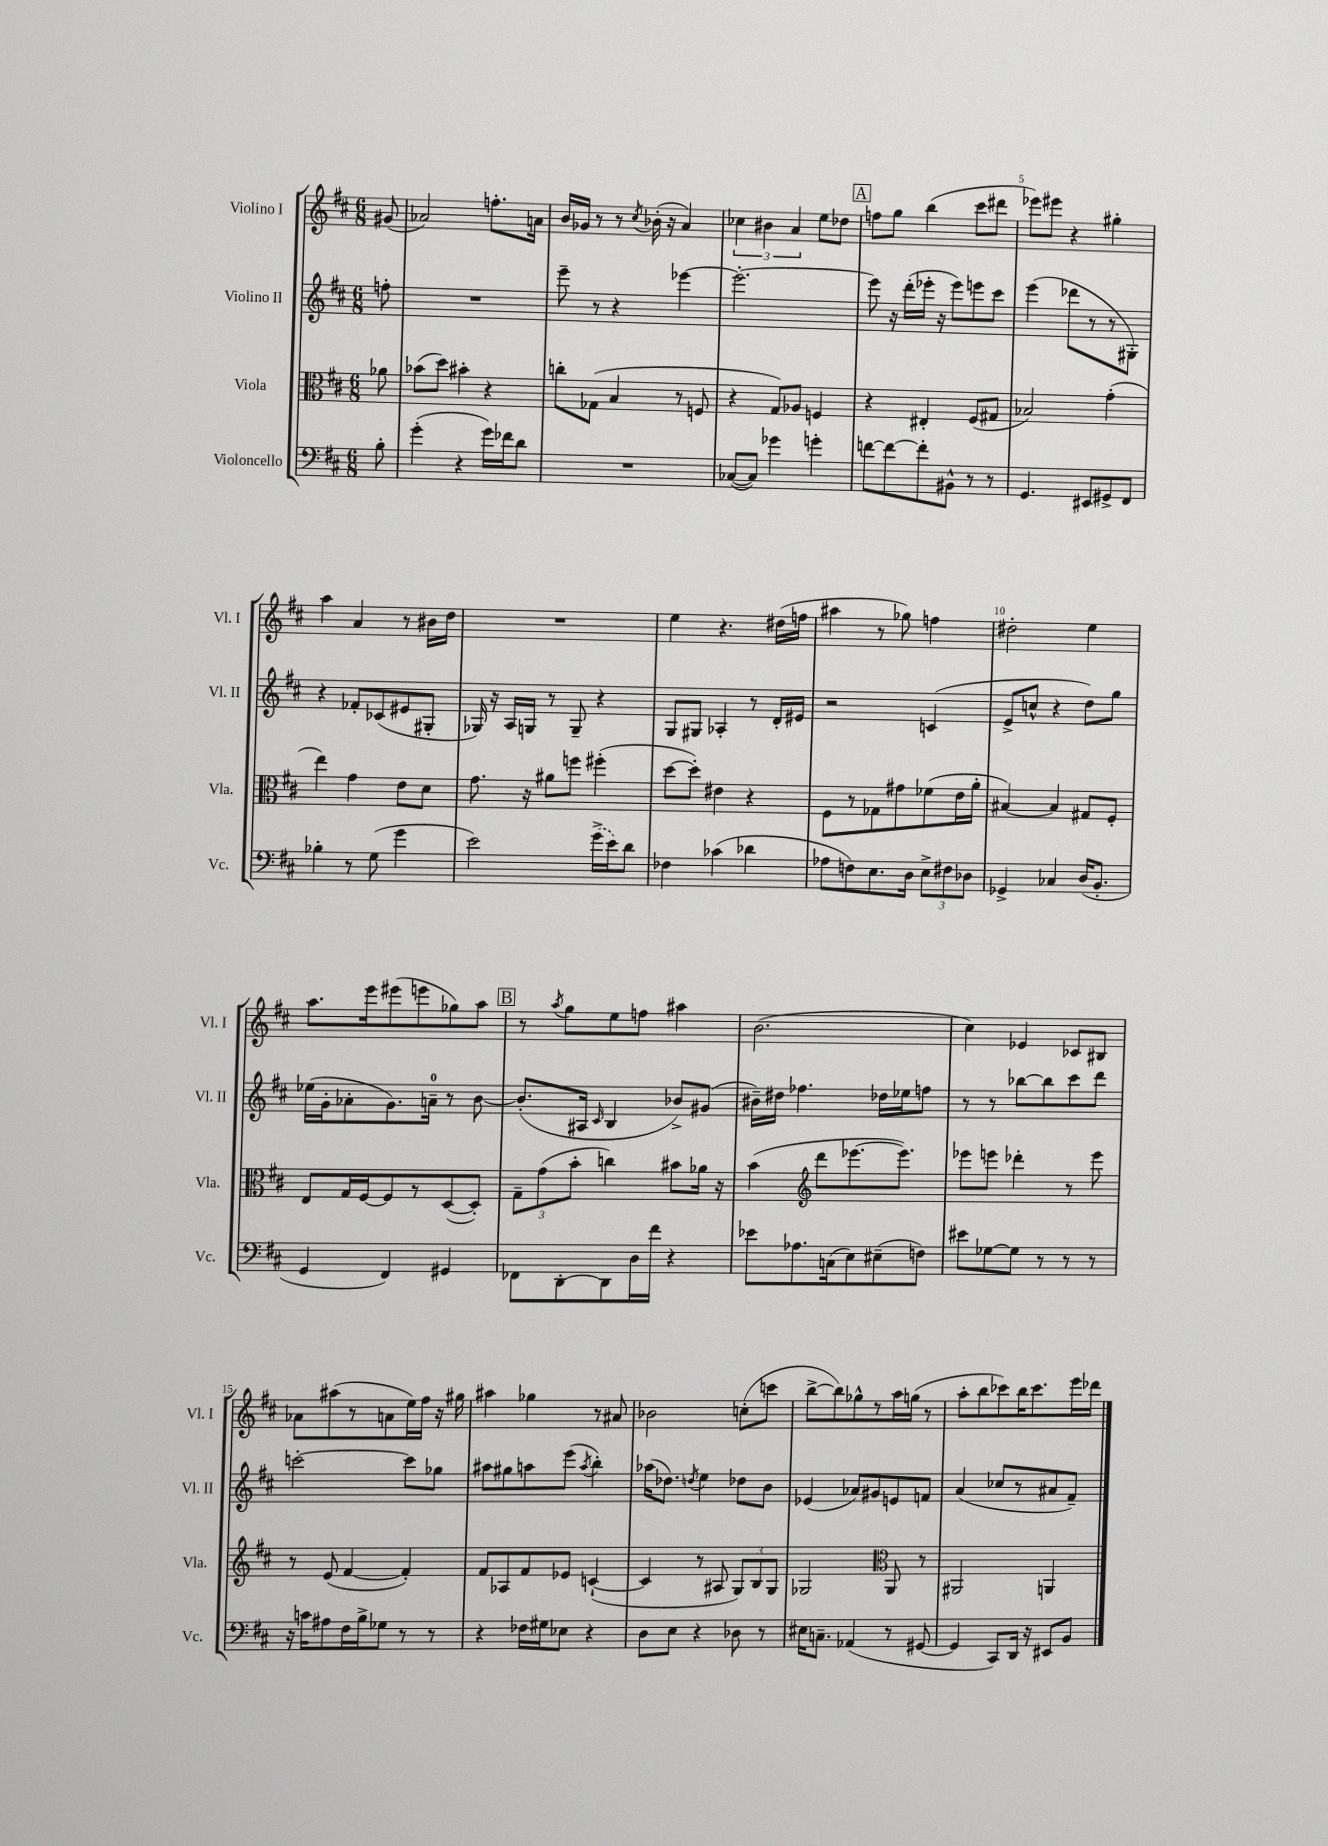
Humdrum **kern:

**kern	**kern	**kern	**kern
*staff4	*staff3	*staff2	*staff1
*clefF4	*clefC3	*clefG2	*clefG2
*k[f#c#]	*k[f#c#]	*k[f#c#]	*k[f#c#]
*M6/8	*M6/8	*M6/8	*M6/8
8B'	8a-	8ff'	(8g#
=	=	=	=
(4g'	(8b-	2.r	2a-)
.	8dd)	.	.
4r	4b#'	.	.
16g)	4r	.	8.ff'
16f-	.	.	.
8d	.	.	.
.	.	.	16a
=	=	=	=
2.r	8cc'	8eee~	16b
.	.	.	16g-
.	(8G-	8r	8r
.	4B	4r	8r
.	.	.	8qcc#
.	.	.	(16b-'
.	.	.	16r
.	8r	[4eee-	4a)
.	8F	.	.
=	=	=	=
([8C-	4r	2.eee-'_	6cc-
8C-])	.	.	.
.	.	.	6b#
4g-	8G)	.	.
.	.	.	6a
.	8A-	.	.
4g'	4F	.	8ee
.	.	.	8dd-
=	=	=	=
[8f	4r	8eee-]	8ff
8f_	.	16r	8gg
.	.	(16ddd'	.
8f']	4E#'	16eee-'	(4bb
.	.	16r	.
8BB#^^	.	8eee-)	.
8r	(8F#	8eee	8ccc#
8r	8G#	8ccc#	8ddd#
=	=	=	=
4.GG	2B-)	(4eee	8eee-)
.	.	.	8eee#
.	.	8ddd-	4r
8EE#	.	8r	.
8GG#^	(4g'	8r	4gg#'
8FF#	.	8G#')	.
=	=	=	=
4B-'	4ee)	4r	4aa
8r	4g	8f-'	4a
(8G	.	(8c-	.
4g	8e	8e#	8r
.	8d	8G#'	16b#
.	.	.	16dd
=	=	=	=
2e)	8.g	16G-)	2.r
.	.	16r	.
.	.	16A	.
.	16r	16G	.
.	8a#	8r	.
.	8ff	8G~	.
(16g^	(4ff#'	4r	.
16e)	.	.	.
8d	.	.	.
=	=	=	=
4F-	[8dd	8G	4ee
.	8dd'])	8G#	.
(4c-	4e#	4A-'	4.r
4d-	4r	8r	.
.	.	16d'	(16dd#
.	.	16e#	16ff
=	=	=	=
8A-	8F#	2r	4aa#
8F)	8r	.	.
8.E	8G-	.	8r
.	8g#	.	8gg-)
16D	.	.	.
12E^	(8f-	(4c	4ff
12F#	.	.	.
.	16e	.	.
12D-	.	.	.
.	16a'	.	.
=	=	=	=
4GG-^	[4B#)	8e^	2dd#'
.	.	8cc^^	.
4C-	4B#]	4r	.
(16D	8G#	8dd)	4ee
8.BB'	.	.	.
.	8F#'	8gg	.
=	=	=	=
4GG	8E	(16ee-	8.aa
.	.	16g'	.
.	16G	8a-'	.
.	[16F#	.	16eee
4FF#)	8F#]	8.g)	(8eee#
.	8r	.	8eee
.	.	16a~	.
4GG#	([8D	8r	8gg-)
.	8D'])	[8b	8aa
=	=	=	=
8FF-	12G~	(8.b']	8r
.	(12g	.	.
.	.	.	8qaa
[8DD'	.	.	8gg
.	12b'	.	.
.	.	16A#	.
.	.	16qqc#	.
8DD]	4cc)	4B	8ee
16D	.	.	8ff
16f#	.	.	.
4r	8b#	8b-^)	4aa#
.	16a-	(8g#	.
.	16r	.	.
=	=	=	=
8e-	(4b	16b#~)	(2.b
.	.	16dd#	.
8.A-	.	4.ff-	.
*	*clefG2	*	*
.	8ddd	.	.
(16C	.	.	.
8E)	[8.eee-	.	.
(8E#~	.	16dd-	.
.	8.eee-])	16ee-	.
8F)	.	8ff	.
=	=	=	=
8e#	8eee-	8r	4cc#)
[8G-	8eee	8r	.
8G-]	4ddd-'	[8bb-	4e-
8r	.	8bb-]	.
8r	8r	8ccc#	8c-
8r	8eee	8ddd	8B#
=	=	=	=
16r	8r	[2ccc'	8a-
16c	.	.	.
8A#	(8e	.	(8aa#
16F#	[4f#	.	8r
16B^	.	.	.
8G-	.	.	8a
8r	4f#'])	8ccc]	16ee)
.	.	.	16ff#
8r	.	8gg-	16r
.	.	.	16gg#
=	=	=	=
4r	8f#	8aa#	4aa#
.	8A-	8gg#	.
16F-	8f#	8aa	4gg-
16G#	.	.	.
8E-	8e-	(8eee	.
.	.	8qaa	.
4r	([4c`	4bb')	8r
.	.	.	8a#
=	=	=	=
8D	4c]	(16aa-	2b-
.	.	8.dd-)	.
8E	.	.	.
.	.	8qdd	.
4r	8r	4ee	.
.	8A#	.	.
8D-	12G)	8dd-	(8cc'
.	12B	.	.
8r	.	8b	8ccc
.	12G	.	.
=	=	=	=
16E#	2G-	(4e-	[8bb^
8.C~	.	.	.
.	.	.	8bb])
(4AA-	.	8a-)	8gg-^^
.	.	8g#	8r
*	*clefC3	*	*
8r	8AA	8e	16aa
.	.	.	(16gg
[8GG#	8r	8f	8r
=	=	=	=
4GG#]	2AA#	(4a	8aa'
.	.	.	8bb
8CC#)	.	8cc-	8ccc-)
16DD	.	8r	16bb
16r	.	.	8.ccc-
8EE#	4AA	8a#	.
8BB	.	8f#~)	16eee
.	.	.	16ddd-
==	==	==	==
*-	*-	*-	*-
